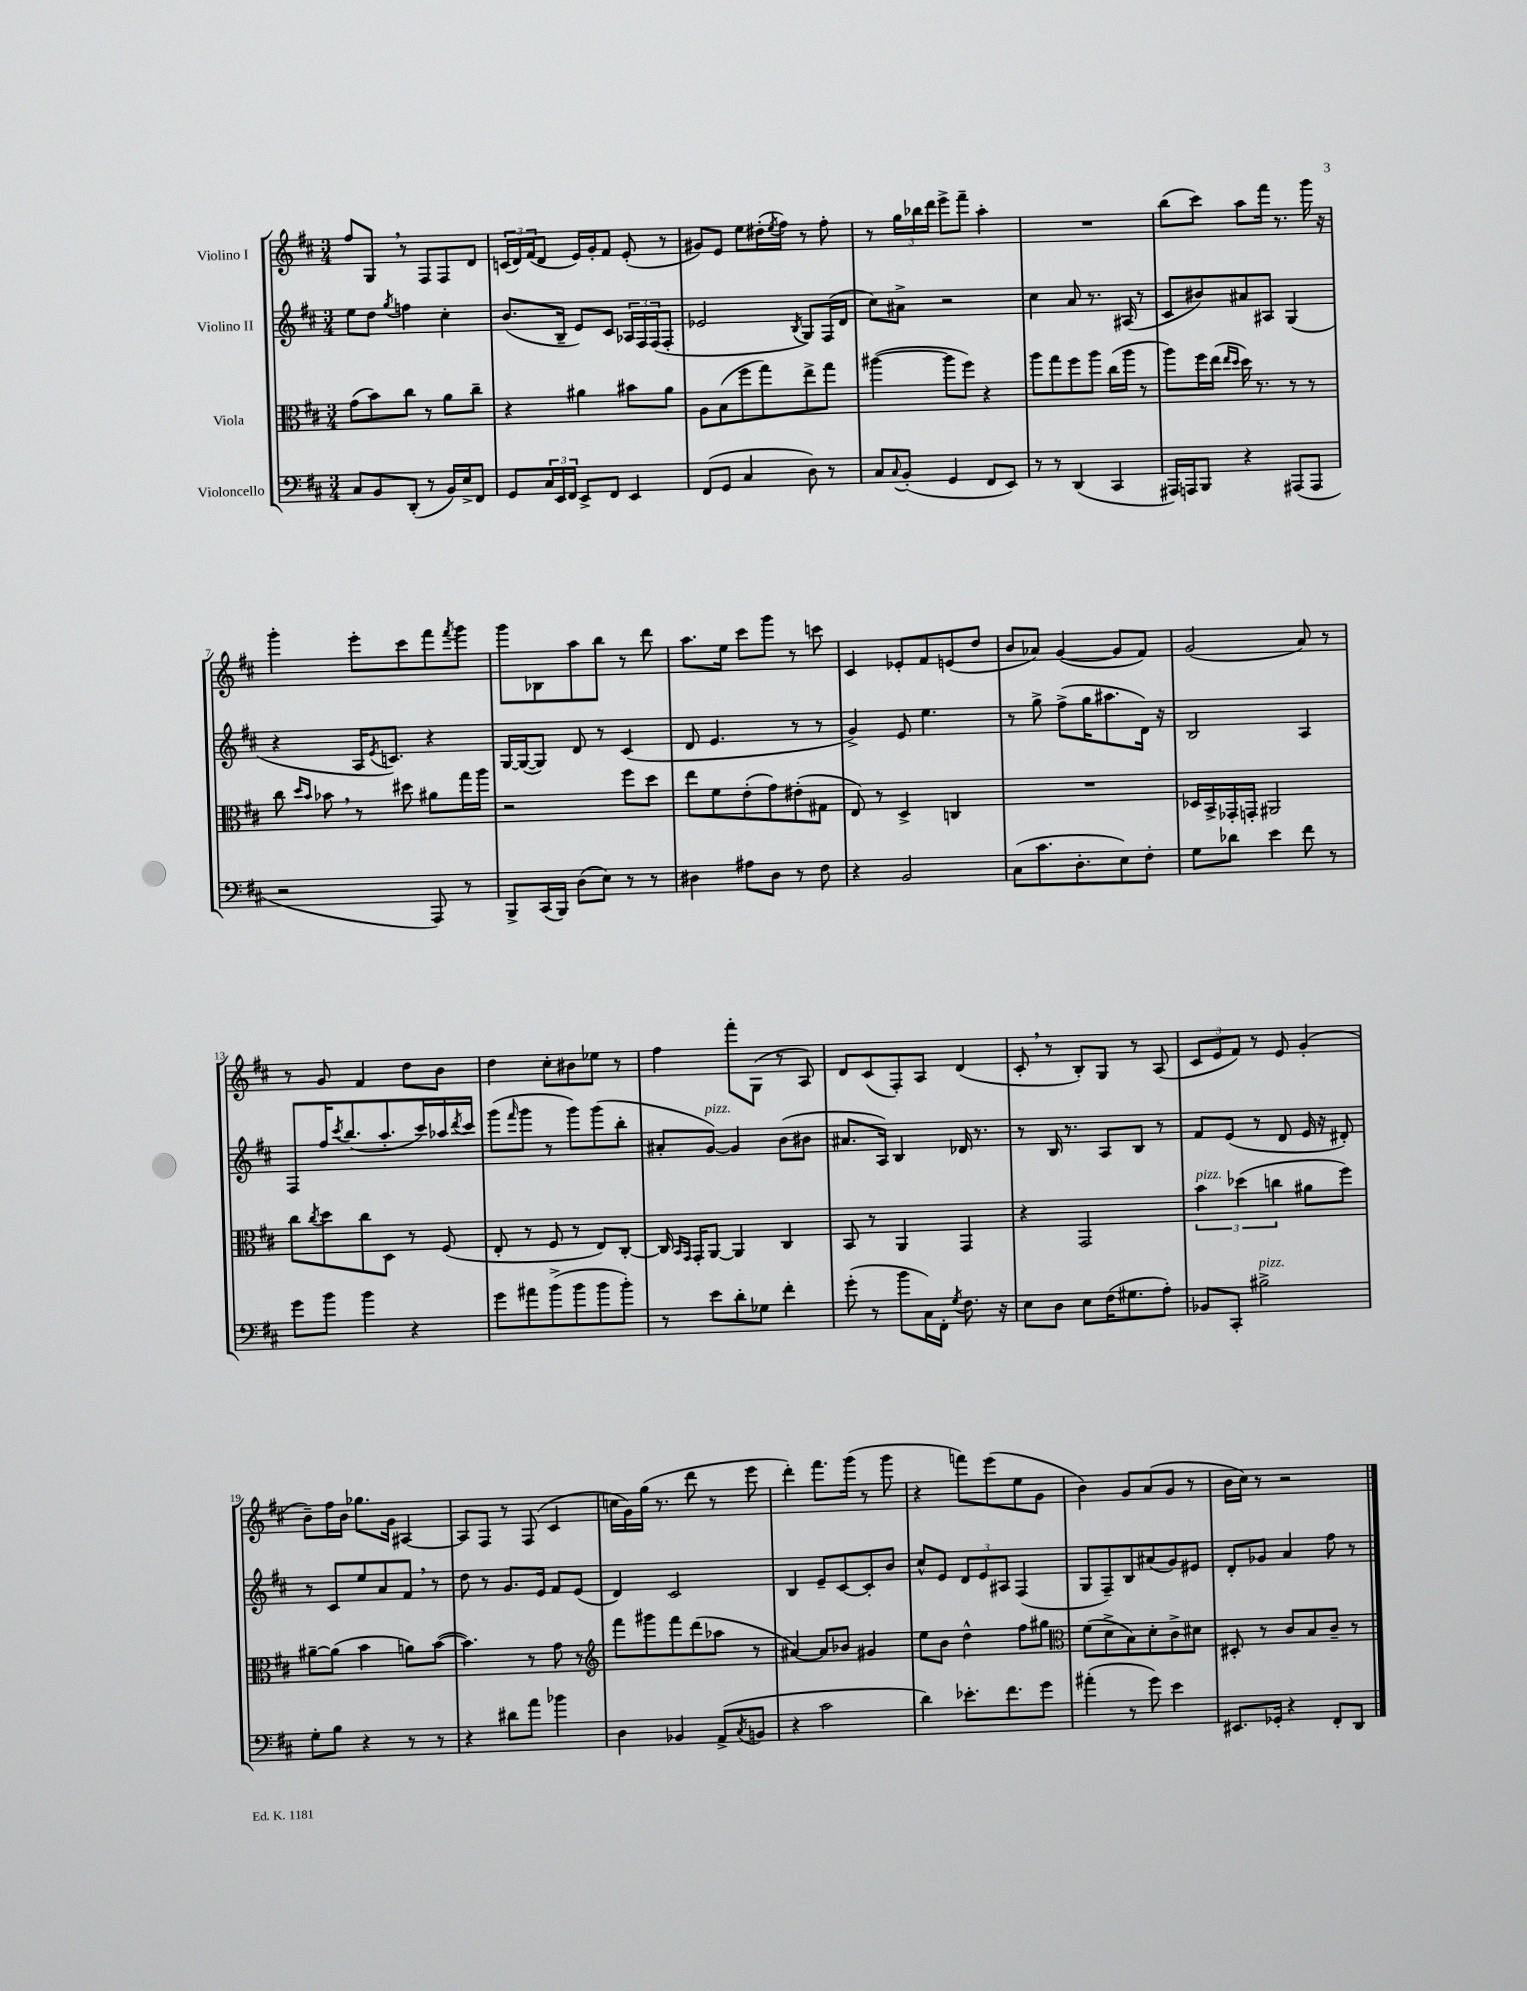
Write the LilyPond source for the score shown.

<<
\new StaffGroup <<
\new Staff = "s0" \with { instrumentName = "Violino I" } {
    \clef treble \key d \major \numericTimeSignature \time 3/4
    fis''8 g8 \breathe r8 fis8 fis8 d'8 |
    \tuplet 3/2 { c'16( d'16) fis'16( } d'8 e'16) g'16-. fis'8 e'8-.( r8 |
    gis'8) e'8 e''8 dis''16-.( \acciaccatura { e''8 } fis''16) r8 fis''8-. |
    r8 \tuplet 3/2 { g''16 bes''16 d'''16 } e'''8-> fis'''8-- a''4-. |
    R2. |
    b''8( cis'''8) a''8 fis'''16 r8. g'''16 r16 |
    g'''4-. e'''8-. cis'''8 fis'''8 \acciaccatura { fis'''8 } g'''8 |
    g'''8 bes8 a''8 b''8 r8 d'''8 |
    a''8. e''16 cis'''8 g'''8 r8 c'''8 |
    cis'4 ees'8-. fis'8 e'8( d''8 |
    b'8 aes'8) g'4~( g'8 fis'8) |
    g'2( a'8) r8 |
    r8 g'8 fis'4 d''8 b'8 |
    d''4 cis''8-. bis'8 ees''8 r8 |
    fis''4 fis'''8-. g8( r8 a8) |
    d'8 cis'8( fis8-.) a8 d'4( |
    cis'8-. \breathe r8 b8-.) g8 r8 a8( |
    \tuplet 3/2 { cis'8 e'8 fis'8) } r8 e'8 g'4-.( |
    b'8--) fis''16 b'16 ges''8. g'16 ais4~ |
    ais8 fis8 r8 fis8( cis'4 |
    c''16 g'16) g''16( r8. d'''8 r8 e'''8 |
    d'''4-.) fis'''8. g'''16( r8 g'''8 |
    r4 f'''8) e'''8( e''8 g'8 |
    b'4) g'8 a'8( g'8 r8 |
    b'16 cis''16) r8 r2 \bar "|." |
}
\new Staff = "s1" \with { instrumentName = "Violino II" } {
    \clef treble \key d \major \numericTimeSignature \time 3/4
    e''8 d''8 \acciaccatura { g''8 } f''4 cis''4-. |
    b'8.( b16-- e'8) cis'8 \tuplet 3/2 { aes16 fis16 fis16( } fis8-. |
    ees'2 \acciaccatura { b8 } g8) fis16( d'16 |
    cis''8) ais'8-> r2 |
    cis''4 a'8 r8. ais16( r8 |
    cis'8 bis'8) ais'8 ais8 g4( |
    r4 a16 \acciaccatura { e'8 } c'8.) r4 |
    g16~ g16~( g8) d'8 r8 cis'4( |
    d'8 e'4. r8 r8 |
    g'4->) e'8 e''4. |
    r8 g''8-> fis''8->( g''16 ais''8. d'16) r16 |
    b2 a4 |
    fis8 fis''16 \acciaccatura { cis'''8 } b''8.( a''8.-. cis'''16) aes''16 \acciaccatura { d'''8 } cis'''16 |
    g'''8( \grace { fis'''16 } g'''8 r8 g'''8) g'''8( b''8-. |
    ais'8-. g'8~^\markup { \italic "pizz." }) g'4 b'8( bis'8 |
    ais'8. a16) b4 des'16 r8. |
    r8 b16 r8. a8 b8 r8 |
    fis'8 e'8( r8 d'8 e'16 r16 dis'8-.) |
    r8 cis'8 e''8 a'8 fis'8 \breathe r8 |
    d''8 r8 g'8. e'16 fis'8 e'8( |
    d'4) cis'2 |
    b4 e'8-- cis'8~ cis'8-. b'8 |
    cis''8-^ e'8 \tuplet 3/2 { d'8 e'8 ais8 } fis4( |
    g8 fis8--) b8 ais'8( g'8) eis'8 |
    d'8-. ges'8 a'4 fis''8 r8 \bar "|." |
}
\new Staff = "s2" \with { instrumentName = "Viola" } {
    \clef alto \key d \major \numericTimeSignature \time 3/4
    g'8( b'8) cis''8 r8 a'8 cis''8-- |
    r4 ais'4 bis'8 ais'8 |
    a8 b8( fis''8 g''8) e''8-> g''8 |
    ais''4~( ais''8 fis''8) r4 |
    a''8 g''8 fis''8 a''8 cis''16( a''16 r8 |
    a''8) fis''16 e''16( \grace { e''16 d''16 } d''16) r8. r8 r8 |
    cis''8 \grace { d''16 b'16 } bes'8 \breathe r8 dis''8 ais'8 g''16 a''16 |
    r2 fis''8 d''8 |
    e''8 fis'8 e'8-.( g'8) eis'8-.( gis8 |
    e8) r8 d4-> c4 |
    R2. |
    des16 b,16-> ges,16-. g,16-. ais,2 |
    cis''8 \acciaccatura { cis''8 } d''8 cis''8 d8 r8 fis8( |
    e8-. r8 fis8 r8 e8) cis8~-. |
    cis16 \grace { b,16 g,16 } g,16-. a,8~ a,4 cis4 |
    b,8 r8 a,4 g,4 |
    r4 g,2 |
    \tuplet 3/2 { b'4^\markup { \italic "pizz." } des''4( c''4 } ais'8 fis''8) |
    ais'8~-- ais'8( b'4 a'8) b'8~( |
    b'4.) r8 g'8 r8 |
    \clef treble fis'''8 gis'''8 fis'''8 d'''8( aes''8 r8 |
    ais'4~) ais'8 bes'8 gis'4 |
    e''8 b'8 d''4-^ fis''8 gis''8 |
    \clef alto fis'8( d'8-> b8) d'8-. cis'8-> dis'8 |
    dis8-. r8 cis'8 b8 cis'8-- r8 \bar "|." |
}
\new Staff = "s3" \with { instrumentName = "Violoncello" } {
    \clef bass \key d \major \numericTimeSignature \time 3/4
    cis8 b,8 d,8-.( r8 b,16) e16-> fis,8 |
    g,8 \tuplet 3/2 { cis16 e,16 fis,16 } e,8-> fis,8 e,4 |
    fis,8( g,8 cis4 d8) r8 |
    cis8 \appoggiatura { cis8 } b,8-.( g,4 fis,8 e,8) |
    r8 r8 d,4( cis,4 |
    ais,,16) a,,16 b,,8 r4 ais,,8( ais,,8 |
    r2 a,,8) r8 |
    b,,8-> cis,16( b,,16) d8( e8) r8 r8 |
    dis4 ais8 dis8 r8 fis8 |
    r4 b,2 |
    cis8( cis'8. d8.-. e8) fis8-. |
    g8 des'8 e'4 fis'8 r8 |
    g'8 b'8 b'4 r4 |
    g'8 ais'8 b'8->( b'8 b'8 b'8-.) |
    r8 e'8 d'8-. ges8 fis'4-. |
    g'8-.( r8 b'8 cis16) fis,16-. \acciaccatura { g8 } fis8. r16 |
    e8 d8 e8 fis16( gis8. a8-.) |
    bes,8 cis,8-. bis2->^\markup { \italic "pizz." } |
    g8-. b8 r4 r8 r8 |
    r4 dis'8 a'8 bes'4 |
    d4 bes,4 a,8->( \acciaccatura { cis8 } b,8 |
    r4 cis'2 |
    d'4) ees'8.-. fis'8. g'8 |
    ais'4-.( r8 g'8) e'4 |
    eis,8. ges,16-. r4 fis,8-. d,8 \bar "|." |
}
>>
>>
